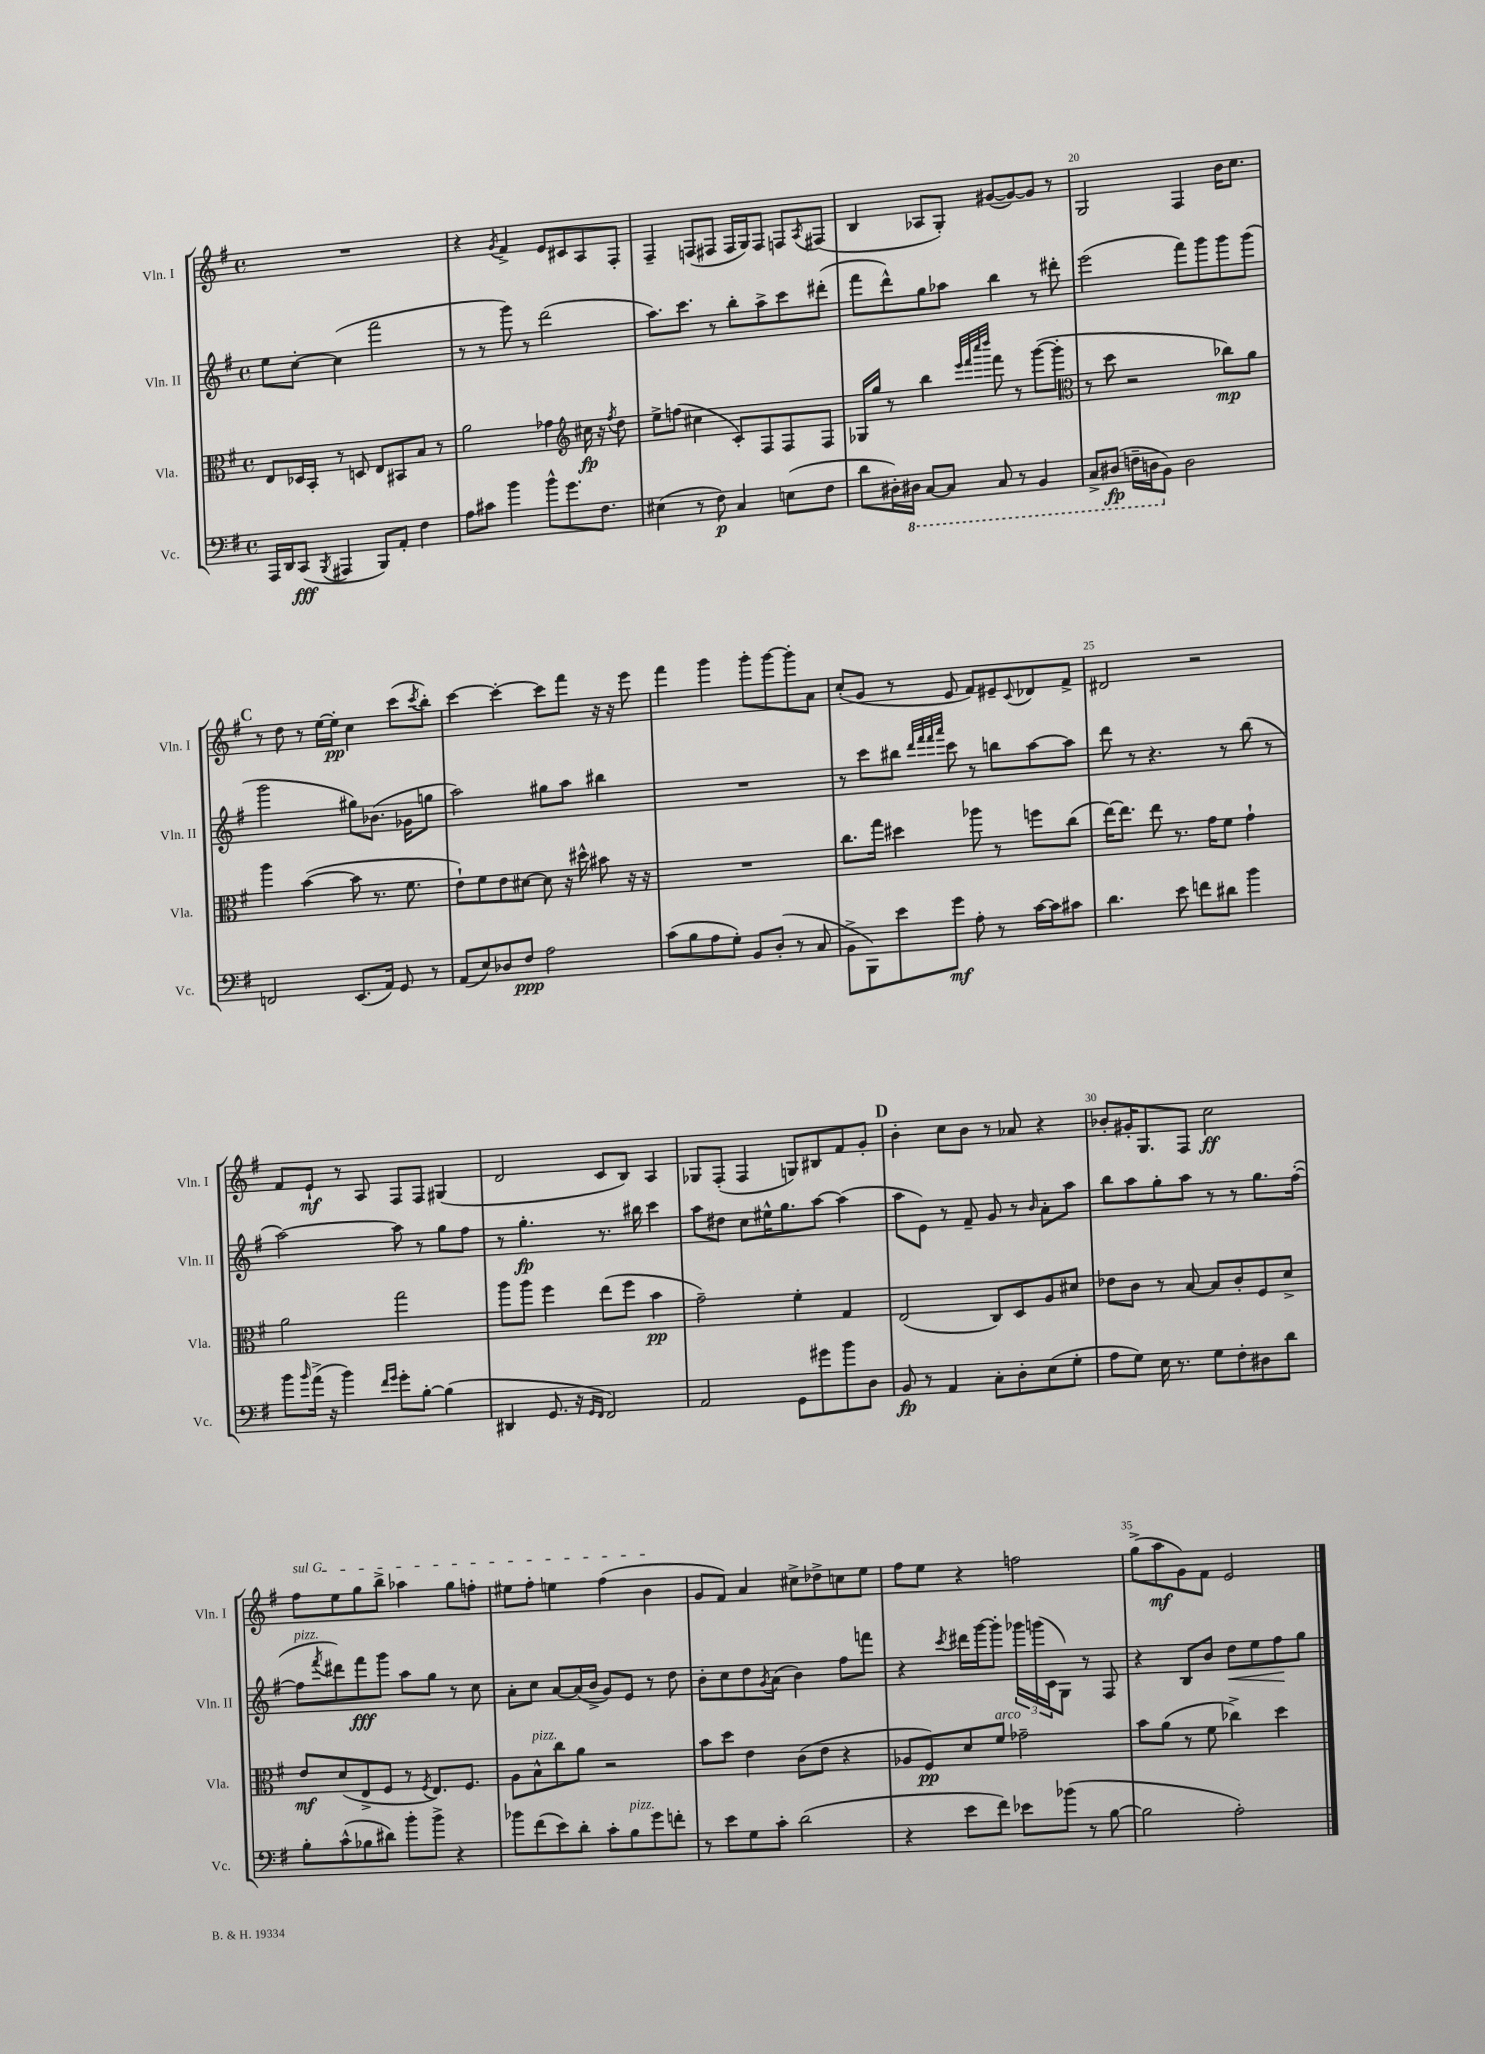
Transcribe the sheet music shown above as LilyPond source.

<<
\new StaffGroup <<
\new Staff = "s0" \with { instrumentName = "Vln. I" shortInstrumentName = "Vln. I" } {
    \clef treble \key g \major \defaultTimeSignature \time 4/4
    R1 |
    r4 \acciaccatura { g'8 } fis'4-> e'8 cis'8 a8 fis8-. |
    fis4-- f8( fis8 fis16 g16) fis8 f8 \acciaccatura { a8 } fis8( |
    b4 aes8 g8-.) gis'8~( gis'8~) gis'8 r8 |
    g2 fis4 b'16 c''8. |
    \mark \markup { \bold "C" } r8 d''8 r8 e''16~ e''16-.\pp c''4 c'''8( \acciaccatura { c'''8 } b''8-.) |
    c'''4~ c'''4~-. c'''8 fis'''8 r16 r16 e'''8 |
    fis'''4 g'''4 g'''8-. g'''8~ g'''8-. a'8 |
    c''8-.( g'8 r8 e'8 fis'8) eis'8-- \appoggiatura { c'8 } des'8 fis'8-> |
    dis'2 r2 |
    fis'8 e'8-!\mf r8 a8 fis8 fis8 gis4( |
    d'2 c'8 b8) a4 |
    ges8 fis8-.( fis4 g8) bis8 fis'8 g'8-. |
    \mark \markup { \bold "D" } b'4-. c''8 b'8 r8 aes'8 r4 |
    bes'8-. gis'16-. g8. fis8 c''2\ff |
    \once \override TextSpanner.bound-details.left.text = \markup { \italic "sul G" } fis''8\startTextSpan e''8 g''8 b''8-> aes''4 g''8 f''8-. |
    eis''8 fis''8-. e''4 fis''4( b'4\stopTextSpan |
    g'8 fis'8) a'4 cis''8-> des''8-> c''8 e''8 |
    fis''8 e''8 r4 f''2 |
    g''8->( a''8\mf g'8) fis'8 e'2 \bar "|." |
}
\new Staff = "s1" \with { instrumentName = "Vln. II" shortInstrumentName = "Vln. II" } {
    \clef treble \key g \major \defaultTimeSignature \time 4/4
    e''8 c''8~-. c''4( fis'''2 |
    r8 r8 g'''8) r8 d'''2( |
    a''8.) c'''8. r8 b''8-. a''8-> c'''8 dis'''8-.( |
    fis'''8 d'''8-^) g''8 aes''8 b''4 r8 dis'''8-. |
    e'''2( fis'''8) g'''8 g'''8 g'''8( |
    \mark \markup { \bold "C" } g'''2 gis''8) bes'8.( ges'16 g''8 |
    a''2) gis''8 a''8 bis''4 |
    R1 |
    r8 c'''8 bis''8 \grace { d'''32 fis'''32 fis'''32 a'''32 } c'''8 r8 b''8 a''8~ a''8 |
    d'''8 r8 r4. r8 b''8( r8 |
    a''2~) a''8 r8 g''8 fis''8 |
    r8 g''4.-.\fp r8. bis''16 c'''4 |
    a''8 dis''8 c''8 eis''16-^ g''8. a''8~ a''4( |
    \mark \markup { \bold "D" } a''8 e'8) r8 fis'8-- g'8 r8 \grace { b'16 } a'8-. a''8 |
    b''8 a''8 g''8-. a''8 r8 r8 g''8. fis''16~-.( |
    fis''8^\markup { \italic "pizz." } \acciaccatura { fis'''8 } dis'''8) fis'''8\fff g'''8 a''8 g''8 r8 c''8 |
    a'8-. c''8 a'8~ a'16( b'16-> g'8) e'8 r8 d''8 |
    b'8-. c''8 d''8 \acciaccatura { g'8 } a'8( b'4) fis''8 f'''8 |
    r4 \acciaccatura { c'''8 } dis'''16 g'''16~ g'''8-. \tuplet 3/2 { ges'''16 g'''16( c'16 } g8) r8 fis8 |
    r4 b8 b'8 d''8\< e''8 fis''8\! g''8 \bar "|." |
}
\new Staff = "s2" \with { instrumentName = "Vla." shortInstrumentName = "Vla." } {
    \clef alto \key g \major \defaultTimeSignature \time 4/4
    e8 des16 b,16-. r8 d8 e8 bis,8 b8 r8 |
    a'2 ges'4 \clef treble cis''16\fp r16 \acciaccatura { fis''8 } d''8 |
    e''8-> f''8( cis''4 c'8-.) fis8 fis8 fis8 |
    ges16 g''16 r8 b''4 \grace { e'''32 fis'''32 c''''32 d''''32 } fis'''8 r8 g'''8~( g'''8-. |
    \clef alto r8 d''8 r2 ces''8\mp) a'8 |
    \mark \markup { \bold "C" } a''4 b'4~( b'8 r8. fis'8. |
    e'8-!) fis'8 e'8 dis'8~ dis'8 r16 dis''16-^ bis'8 r16 r16 |
    R1 |
    c''8. g''16 dis''4 aes''8 r8 f''8 c''8( |
    e''16~) e''8. e''8 r8. g'16 fis'8 g'4-! |
    a'2 g''2 |
    a''8 a''8 fis''4 e''8( fis''8 b'4\pp |
    g'2--) fis'4-. g4 |
    \mark \markup { \bold "D" } e2( c8) d8 a8 dis'8 |
    ees'8 c'8 r8 b8~ b8 c'8-. fis8 d'8-> |
    e'8\mf d'8( e8-> fis8 r8 \acciaccatura { fis8 } e8.) fis8. |
    a8 b8-^^\markup { \italic "pizz." } c''8 a'8 r2 |
    b'8 d''8 e'4 c'8( e'8 r4 |
    aes8 fis8\pp) d'8 fis'8^\markup { \italic "arco" } ges'2-- |
    b'8 a'8( r8 fis'8 ces''4->) d''4 \bar "|." |
}
\new Staff = "s3" \with { instrumentName = "Vc." shortInstrumentName = "Vc." } {
    \clef bass \key g \major \defaultTimeSignature \time 4/4
    a,,16 d,16 c,8\fff( \acciaccatura { b,,8 } ais,,4 b,,8) a,8-. fis4 |
    a8 cis'8 b'4 b'8-^ g'8. fis8. |
    eis4( r8 fis8\p) c4 e8( fis8 |
    d'8 dis16-.) \ottava #-1 dis,16 c,8~ c,8 c,8 r8 b,,4 |
    c,8-> dis,8\fp( f,16-- d,16 \ottava #0 b,8) d2 |
    \mark \markup { \bold "C" } f,2 e,8.( a,16) g,8 r8 |
    a,8( e8) des8 fis8\ppp a2 |
    c'8( b8 a8 g8-.) b,8 d8-.( r8 c8 |
    b,8-> b,,8) e'8 g'8\mf a8-. r8 c'16~ c'16 cis'8 |
    d'4. e'8 f'8 dis'8 b'4 |
    b'8 \grace { b'16 } a'16->( r16 b'4) \grace { fis'16 g'16 } g'8-. b8~-. b4( |
    dis,4 g,8. r16 \grace { g,16 fis,16 } fis,2) |
    a,2 g,8 gis'8 b'8 d8 |
    \mark \markup { \bold "D" } b,8\fp r8 a,4 c8-. d8-. e8( g8-. |
    a8 g8) e16 r8. g8 fis8-. dis8 d'8 |
    b8-. c'8-^( bes8 dis'8) b'8-. b'8-> r4 |
    bes'8 fis'8( e'8) d'8-. c'8-. b8^\markup { \italic "pizz." } g'8 f'8-. |
    r8 e'8 g8 c'8-. d'2( |
    r4 e'8 fis'8) ees'8 bes'8( r8 b8~ |
    b2 a2-.) \bar "|." |
}
>>
>>
\layout { \context { \Score currentBarNumber = #16 \override BarNumber.break-visibility = ##(#f #t #t) barNumberVisibility = #(every-nth-bar-number-visible 5) } }
